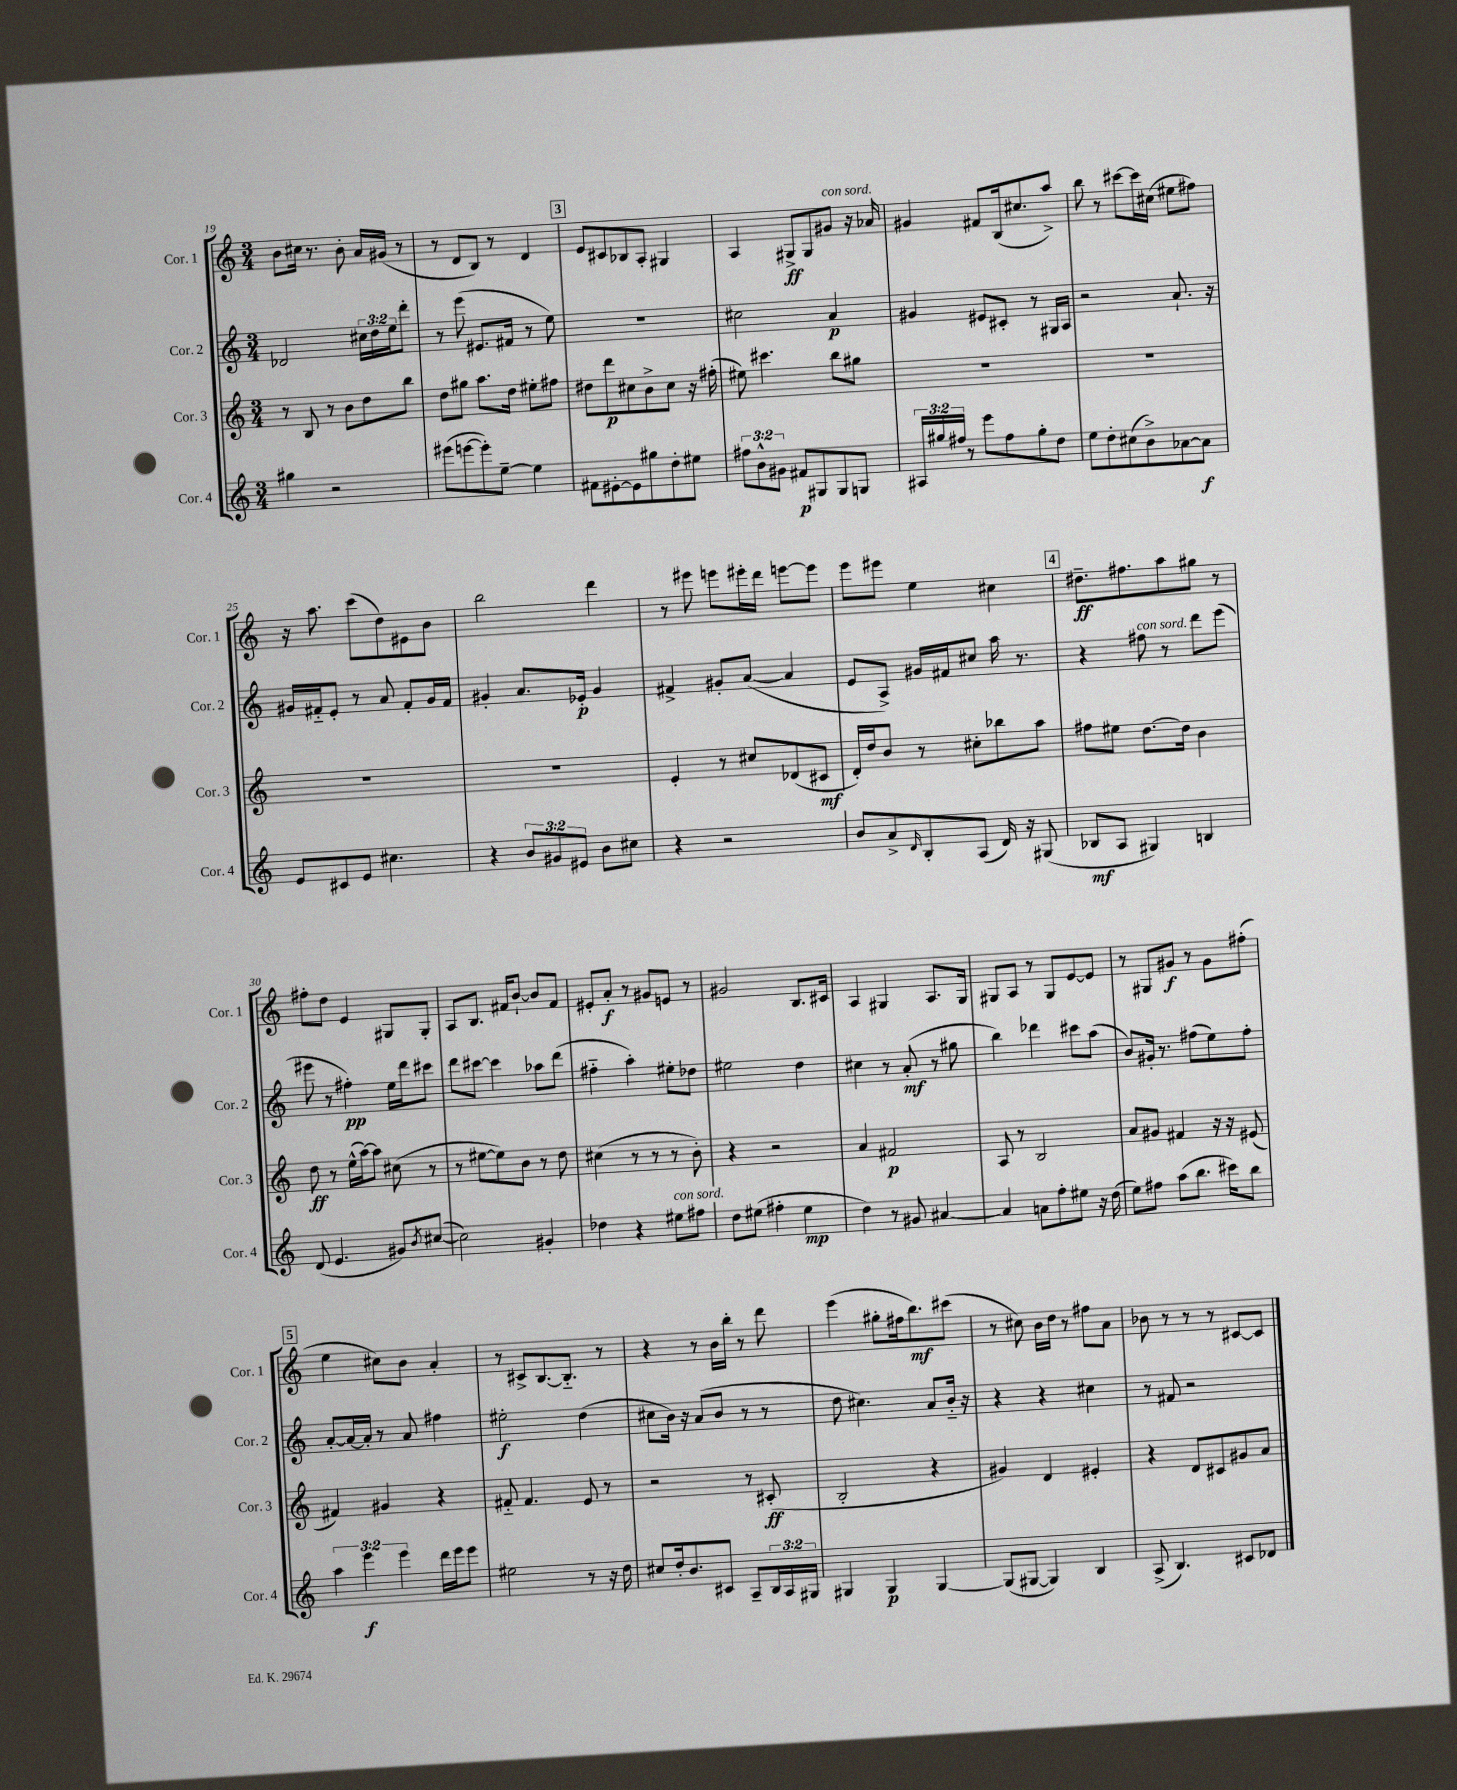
<<
\new StaffGroup <<
\new Staff = "s0" \with { instrumentName = "Cor. 1" shortInstrumentName = "Cor. 1" } {
    \clef treble \key c \major \numericTimeSignature \time 3/4
    b'8 cis''16 r8. b'8-. a'16 gis'16( r8 |
    r8 d'8 b8) r8 d'4 |
    \mark \markup { \box "3" } e'8 cis'8 bes8 a8-. gis4 |
    a4 gis8->\ff gis8 gis'8^\markup { \italic "con sord." } r16 aes'16 |
    gis'4 fis'8 b16( cis''8. a''8->) |
    b''8 r8 cis'''8~ cis'''16 cis''16( eis''8 fis''8) |
    r16 a''8. c'''8( d''8) eis'8 b'8 |
    b''2 d'''4 |
    r8 eis'''8 e'''8 eis'''16-. d'''16 e'''8~ e'''8 |
    e'''8 eis'''8 e''4 cis''4 |
    \mark \markup { \box "4" } dis''8.--\ff fis''8. a''8 gis''8 r8 |
    fis''8-. d''8 e'4 gis8 gis8-. |
    a8 b8. fis'16 b'8~-! b'8 fis'8 |
    eis'8-. a'8-.\f r8 gis'8 e'8 r8 |
    gis'2 b8. cis'16 |
    a4 gis4 a8. gis16 |
    gis8 a8 r8 gis8 e'8~ e'8 |
    r8 gis8 gis'8\f r8 gis'8 fis''8-.( |
    \mark \markup { \box "5" } e''4 cis''8) b'8 a'4-. |
    r8 cis'8-> b8.~ b8.-_ r8 |
    r4 r8 b'16 b''16-. r8 d'''8 |
    e'''4( gis''8-. fis''16 b''8.\mf) cis'''8( |
    r8 cis''8) b'16 d''16 r8 fis''8 a'8 |
    bes'8 r8 r8 r8 cis'8~ cis'8 \bar "|." |
}
\new Staff = "s1" \with { instrumentName = "Cor. 2" shortInstrumentName = "Cor. 2" } {
    \clef treble \key c \major \numericTimeSignature \time 3/4 \override Staff.TupletNumber.text = #tuplet-number::calc-fraction-text
    des'2 \tuplet 3/2 { cis''16 d''16 e''16 } d'''8-. |
    r8 e'''8( eis'8. fis'16 r8 e''8) |
    \mark \markup { \box "3" } R2. |
    cis''2 a'4\p |
    gis'4 eis'8 cis'8-. r8 gis16 a16 |
    r2 a'8.-! r16 |
    gis'16 fis'16-_ e'8-. r8 a'8 fis'8-. gis'16 fis'16 |
    gis'4-. a'8. ees'16-.\p gis'4 |
    fis'4-> gis'8-. a'8~( a'4 |
    e'8 a8->) gis'16 fis'16 cis''8 a''16 r8. |
    \mark \markup { \box "4" } r4 fis''8^\markup { \italic "con sord." } r8 d'''8 e'''8( |
    eis'''8 r8 fis''4-.\pp) e''16 d'''16 cis'''8 |
    d'''8 cis'''8~ cis'''4 aes''8 d'''8( |
    fis''4-_ a''4-.) eis''8-. des''8 |
    eis''2 d''4 |
    cis''4 r8 a'8-.\mf( r8 gis''8 |
    b''4) des'''4 cis'''8 a''8( |
    b'8) gis'16-. r8. fis''8( e''8) fis''8-. |
    \mark \markup { \box "5" } a'8~-. a'16~ a'16-. r8 a'8 fis''4 |
    eis''2-.\f d''4( |
    cis''8 b'16) r16 a'8( b'8 r8 r8 |
    d''8 cis''4.) a'8 b'16-_ r16 |
    r4 r4 cis''4 |
    r8 fis'8 r2 \bar "|." |
}
\new Staff = "s2" \with { instrumentName = "Cor. 3" shortInstrumentName = "Cor. 3" } {
    \clef treble \key c \major \numericTimeSignature \time 3/4
    r8 b8 r8 b'8 d''8 b''8 |
    d''8 gis''8 a''8. d''16 eis''8-. fis''8 |
    \mark \markup { \box "3" } dis''8 d'''8\p cis''8 b'8-> cis''8 r16 fis''16-.( |
    eis''8) cis'''4. b''8 gis''8 |
    R2. |
    R2. |
    R2. |
    R2. |
    e'4-. r8 cis''8 des'8( cis'8\mf |
    d'16-.) d''16 b'8 r8 cis''8-. bes''8 a''8 |
    \mark \markup { \box "4" } fis''8 eis''8 d''8.~ d''16 b'4 |
    d''8\ff r8 e''16-^( a''16~) a''8 cis''8( r8 |
    r8 eis''8~ eis''8) b'8 r8 d''8 |
    cis''4( r8 r8 r8 b'8-.) |
    r4 r2 |
    a'4 fis'2\p |
    a8 r8 b2 |
    a'8 gis'8 fis'4 r16 r16 eis'8( |
    \mark \markup { \box "5" } fis'4) gis'4 r4 |
    fis'8-_ fis'4. e'8 r8 |
    r2 r8 cis'8-.\ff( |
    b2-. r4 |
    gis'4) d'4 eis'4-. |
    r4 d'8 cis'8 gis'8 a'8 \bar "|." |
}
\new Staff = "s3" \with { instrumentName = "Cor. 4" shortInstrumentName = "Cor. 4" } {
    \clef treble \key c \major \numericTimeSignature \time 3/4 \override Staff.TupletNumber.text = #tuplet-number::calc-fraction-text
    gis''4 r2 |
    eis'''8( e'''8~ e'''8-.) e''8~-- e''4 |
    \mark \markup { \box "3" } fis'8 eis'8~-. eis'8 gis''8 d''8-. eis''8 |
    \tuplet 3/2 { fis''8 b'8-^ gis'8 } fis'8\p gis8 gis8 g8 |
    \tuplet 3/2 { ais16 gis''16 fis''16 } r8 e'''8 fis''8 gis''8-. d''8 |
    e''8 d''8-. cis''8( b'8->) aes'8~ aes'8\f |
    e'8 cis'8 e'8 cis''4. |
    r4 \tuplet 3/2 { b'8 gis'8 eis'8 } b'8 cis''8 |
    r4 r2 |
    b'8 a'8-> \grace { d'16 } b8-. a8( d'16) r16 gis8( |
    \mark \markup { \box "4" } bes8\mf a8 gis4) b4 |
    d'8( e'4. gis'8) \acciaccatura { b'8 } cis''8~( |
    cis''2) gis'4-. |
    des''4 r4 eis''8^\markup { \italic "con sord." } fis''8 |
    d''8 eis''8( fis''4-. eis''4\mp |
    d''4) r8 gis'8 ais'4~ |
    ais'4 a'8 f''8-. eis''8 r16 d''16( |
    e''8) fis''8 a''8( b''8. cis'''16) b''8 |
    \mark \markup { \box "5" } \tuplet 3/2 { a''4 e'''4\f e'''4 } d'''16 e'''16 e'''8 |
    eis''2 r8 r16 d''16 |
    cis''8 d''16-. b'8. cis'8 a8-- \tuplet 3/2 { b16 a16 gis16 } |
    gis4 gis4\p gis4~ |
    gis8( gis8~ gis4) b4 |
    a8->( b4.) cis'8 des'8 \bar "|." |
}
>>
>>
\layout { \context { \Score currentBarNumber = #19 } }
